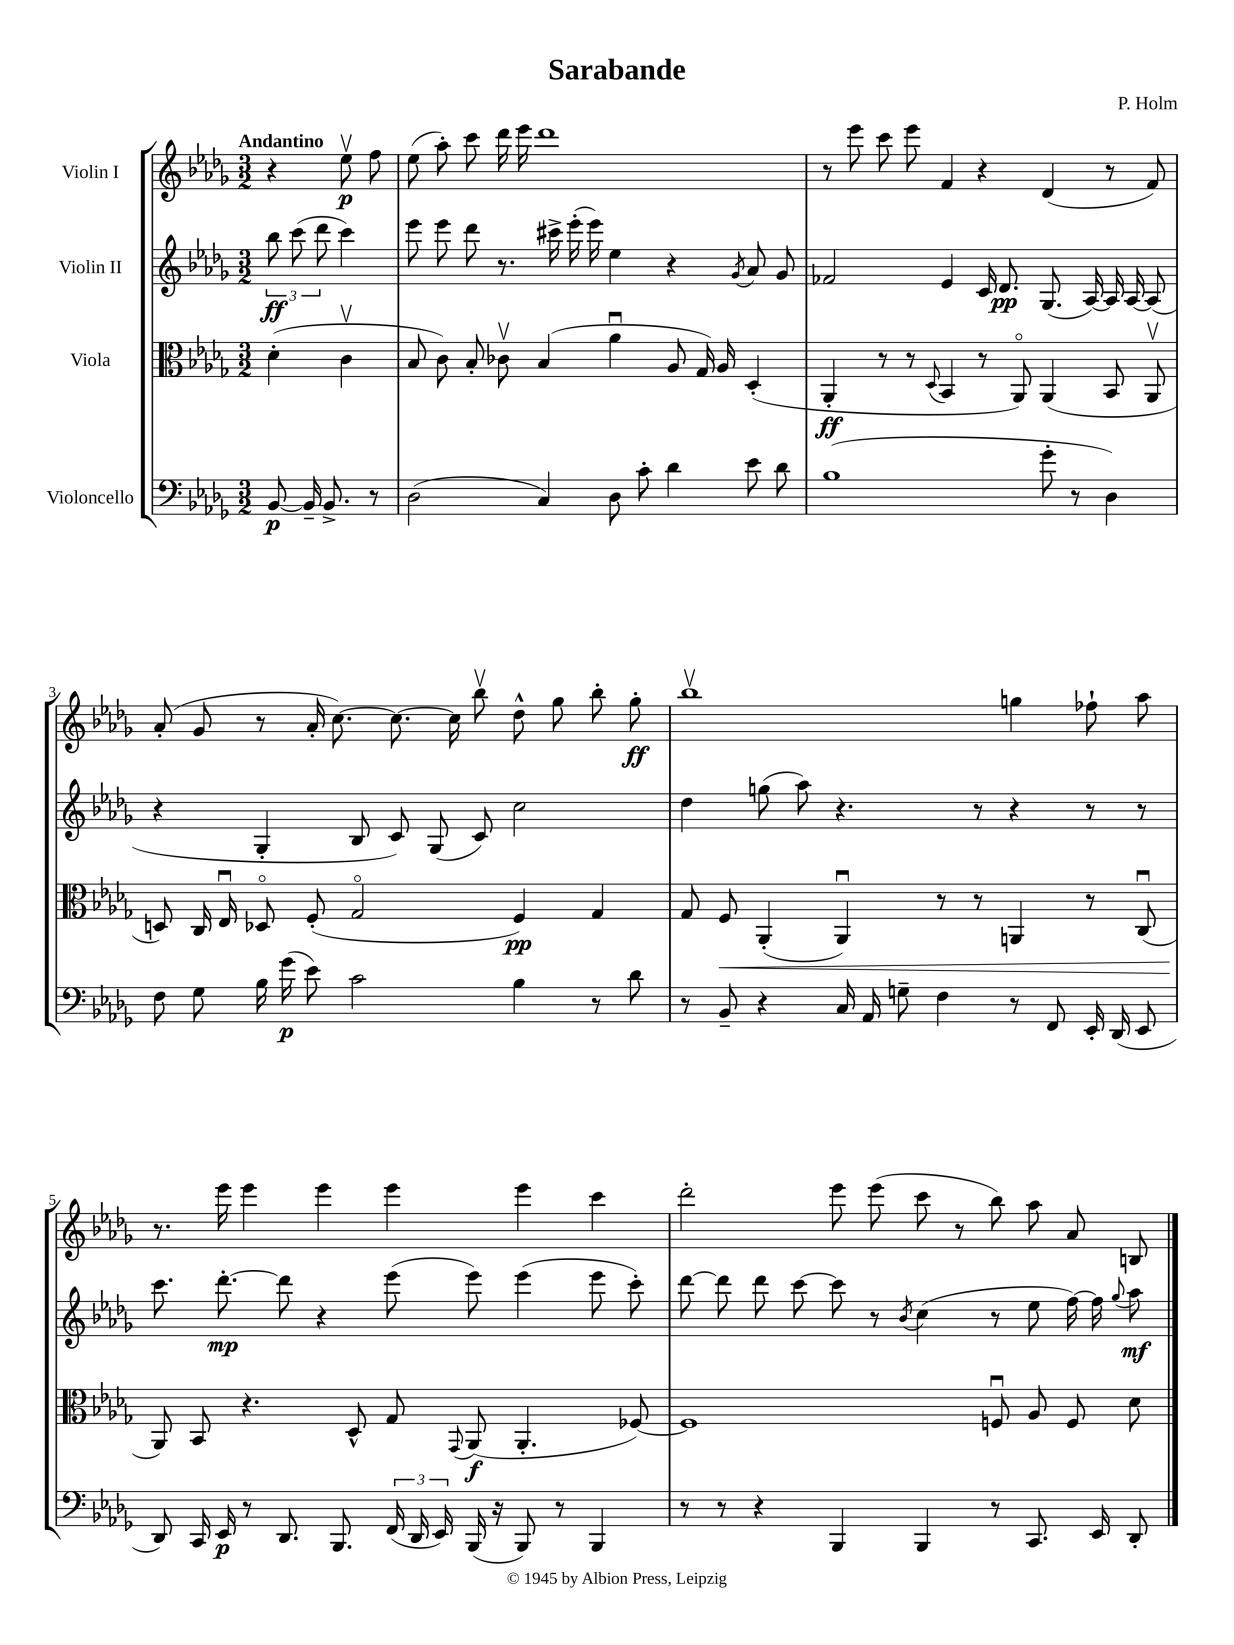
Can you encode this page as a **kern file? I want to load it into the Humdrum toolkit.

**kern	**kern	**kern	**kern
*staff4	*staff3	*staff2	*staff1
*clefF4	*clefC3	*clefG2	*clefG2
*k[b-e-a-d-g-]	*k[b-e-a-d-g-]	*k[b-e-a-d-g-]	*k[b-e-a-d-g-]
*M3/2	*M3/2	*M3/2	*M3/2
[8BB-	(4d-'	12bb-	4r
.	.	(12ccc	.
16BB-~]	.	.	.
.	.	12ddd-	.
8.BB-^	.	.	.
.	4cv	4ccc)	8ee-v
8r	.	.	8ff
=	=	=	=
(2D-	8B-	8eee-	(8ee-
.	8c)	8eee-	8aa-')
.	8B-'	8ddd-	8ccc
.	8c-v	8.r	16ddd-
.	.	.	16eee-
4C)	(4B-	.	1ddd-
.	.	16ccc#^	.
.	.	(16eee-'	.
.	.	16eee-)	.
8D-	4a-u	4ee-	.
8c'	.	.	.
4d-	8A-	4r	.
.	16G-)	.	.
.	16A-	.	.
.	.	8qg-	.
8e-	(4D-'	8a-	.
8d-	.	8g-	.
=	=	=	=
(1B-	4AA-'	2f-	8r
.	.	.	8eee-
.	8r	.	8ccc
.	8r	.	8eee-
.	8qqD-	.	.
.	4BB-	4e-	4f
.	8r	16c	4r
.	.	8.d-	.
.	8AA-o)	.	.
8g-'	(4AA-	(8.G-	(4d-
8r	.	.	.
.	.	[16A-)	.
4D-)	8BB-	16A-]	8r
.	.	[16A-	.
.	8AA-v	(8A-]	8f)
=	=	=	=
8F	8D)	4r	(8a-'
8G-	16C	.	8g-
.	16E-u	.	.
16B-	8D-o	4G-'	8r
(16g-	.	.	.
8e-)	(8F'	.	16a-'
.	.	.	[8.cc)
2c	2G-o	8B-	.
.	.	8c)	8.cc_
.	.	(8G-	.
.	.	.	16cc]
.	.	8c)	8bb-v
4B-	4F)	2cc	8dd-^^
.	.	.	8gg-
8r	4G-	.	8bb-'
8d-	.	.	8gg-'
=	=	=	=
8r	8G-	4dd-	1bb-v
8BB-~	8F	.	.
4r	(4AA-'	(8gg	.
.	.	8aa-)	.
16C	4AA-u)	4.r	.
16AA-	.	.	.
8G~	.	.	.
4F	8r	.	.
.	8r	8r	.
8r	4AA	4r	4gg
8FF	.	.	.
16EE-'	8r	8r	8ff-`
(16DD-	.	.	.
8EE-	(8Cu	8r	8aa-
=	=	=	=
8DD-)	8AA-)	8.ccc	8.r
16CC	8BB-	.	.
16EE-	.	[8.ddd-'	16eee-
8r	4.r	.	4eee-
8.DD-	.	8ddd-]	.
.	.	4r	4eee-
8.BBB-	.	.	.
.	8D-^^	.	.
(24FF	8G-	(8eee-	4eee-
24DD-	.	.	.
24EE-)	.	.	.
.	8qqGG-	.	.
(16BBB-	(8AA-	8eee-)	.
16r	.	.	.
8BBB-)	4.AA-'	(4eee-	4eee-
8r	.	.	.
4BBB-	.	8eee-	4ccc
.	[8F-)	8ccc')	.
=	=	=	=
8r	1F-]	[8ddd-	2ddd-'
8r	.	8ddd-]	.
4r	.	8ddd-	.
.	.	[8ccc	.
4BBB-	.	8ccc]	8eee-
.	.	8r	(8eee-
.	.	8qb-	.
4BBB-	.	(4cc	8ccc
.	.	.	8r
8r	8Fu	8r	8bb-)
8.CC	8A-	8ee-	8aa-
.	8F	[16ff)	8a-
16EE-	.	16ff]	.
.	.	8qqgg-	.
8DD-'	8d-	8aa-	8B
==	==	==	==
*-	*-	*-	*-
